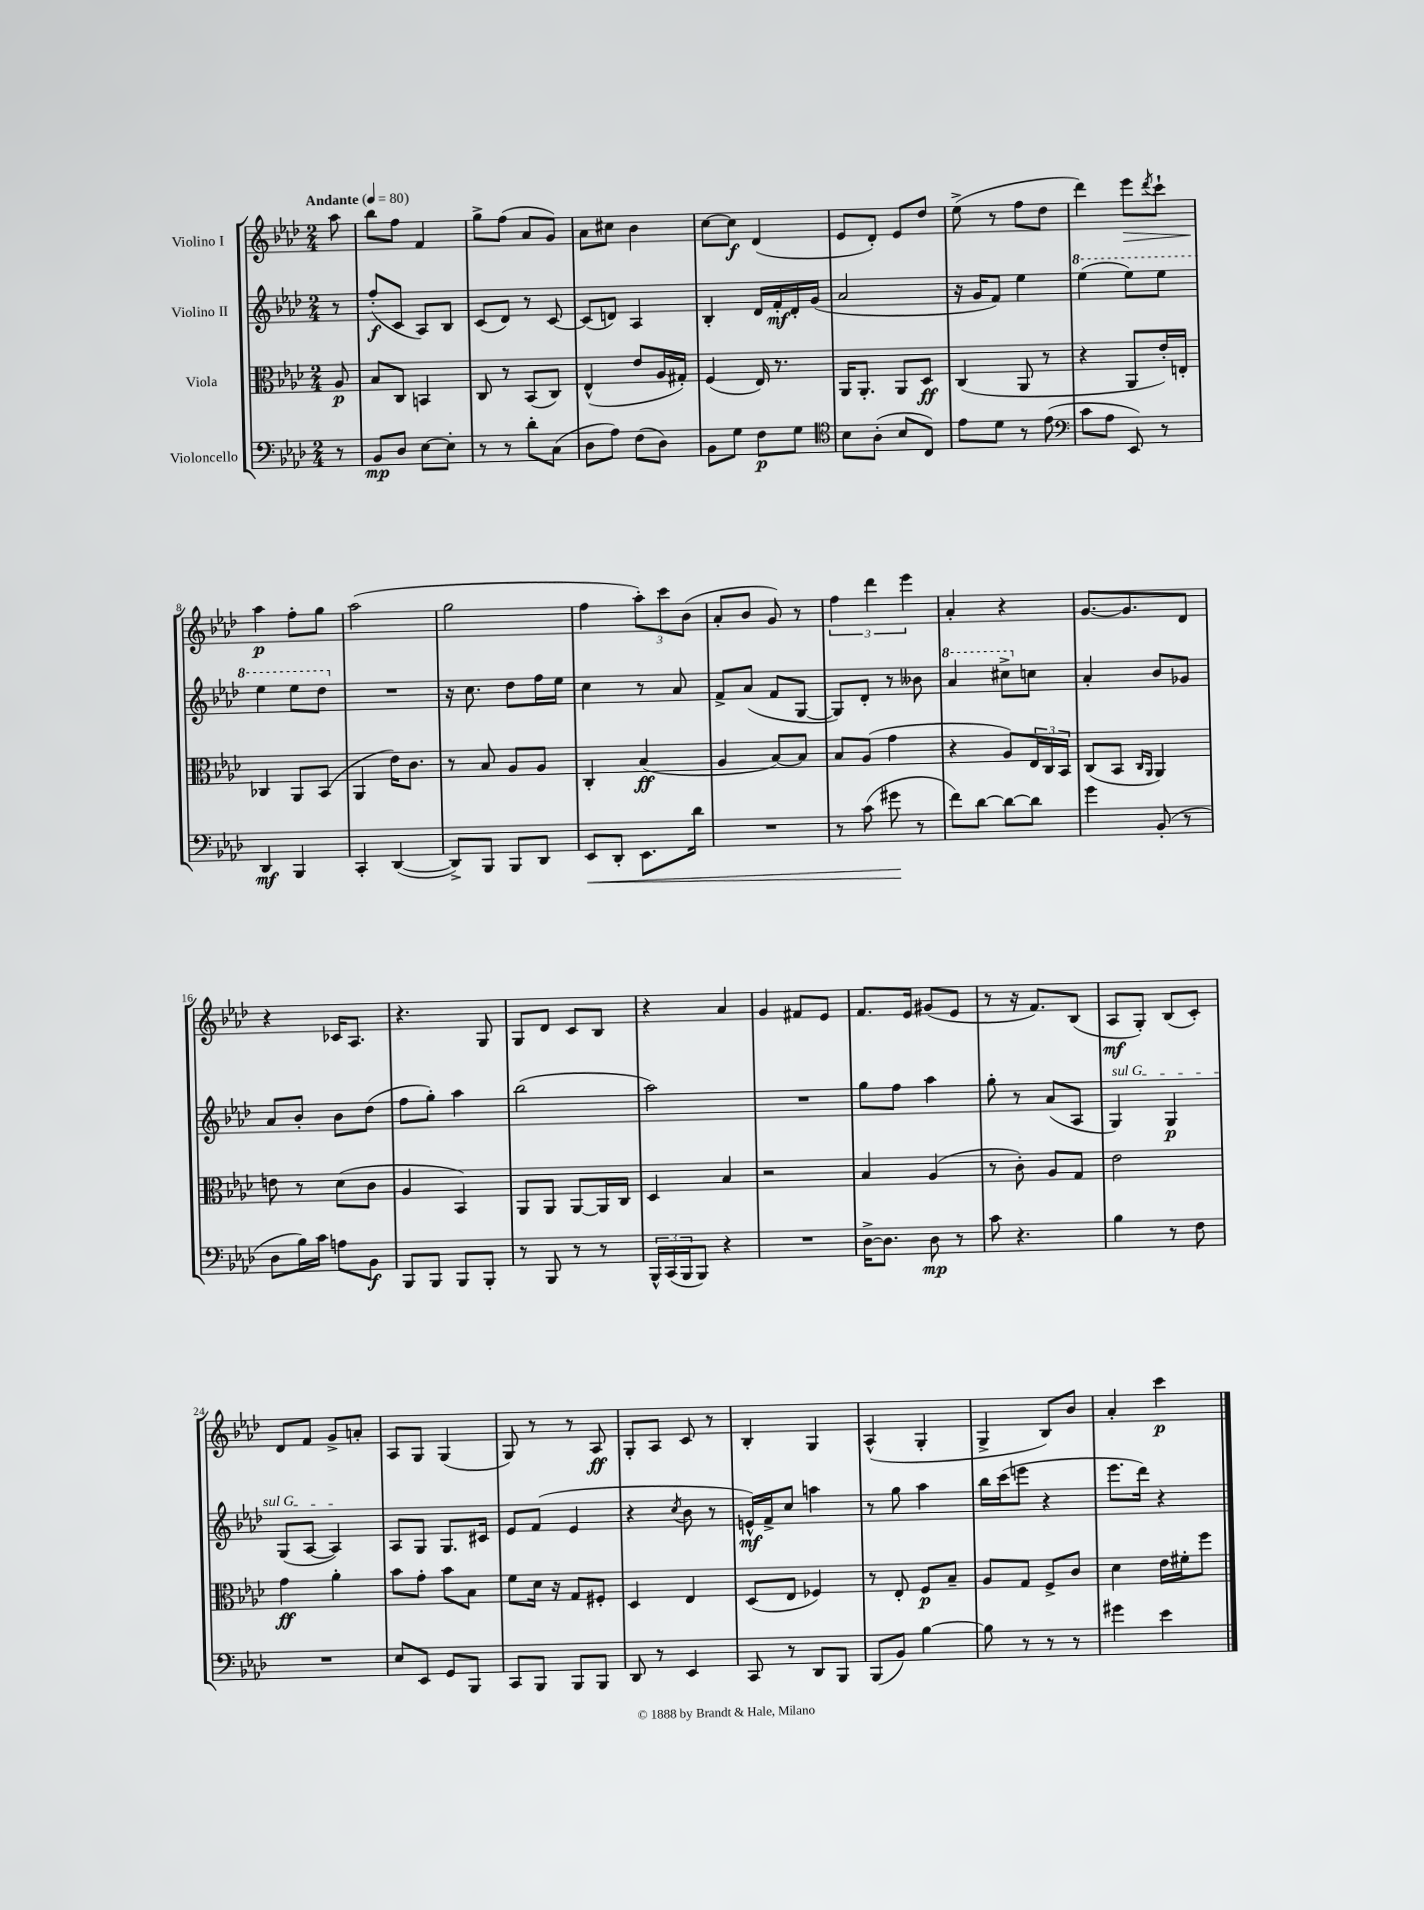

**kern	**dynam	**kern	**dynam	**kern	**dynam	**kern	**dynam
*part4	*part4	*part3	*part3	*part2	*part2	*part1	*part1
*staff4	*staff4	*staff3	*staff3	*staff2	*staff2	*staff1	*staff1
*I"Violoncello	*	*I"Viola	*	*I"Violino II	*	*I"Violino I	*
*clefF4	*	*clefC3	*	*clefG2	*	*clefG2	*
*k[b-e-a-d-]	*	*k[b-e-a-d-]	*	*k[b-e-a-d-]	*	*k[b-e-a-d-]	*
*M2/4	*	*M2/4	*	*M2/4	*	*M2/4	*
*MM80	*	*MM80	*	*MM80	*	*MM80	*
=	=	=	=	=	=	=	=
!	!	!	!	!	!	!LO:TX:a:B:t=Andante	!
8r	.	8A-/	p	8r	.	8aa-\	.
=1	=1	=1	=1	=1	=1	=1	=1
8BB-/L	mp	8B-/L	.	(8ff'/L	f	8bb-\L	.
8D-/J	.	8C/J	.	8c/J	.	8ff\J	.
[8E-\L	.	4BBn/	.	8A-/L)	.	4f/	.
8E-'\J]	.	.	.	8B-/J	.	.	.
=2	=2	=2	=2	=2	=2	=2	=2
8r	.	8C/	.	(8c/L	.	8gg^\L	.
8r	.	8r	.	8d-/J)	.	(8ff\J	.
8d-'\L	.	(8BB-/L	.	8r	.	8a-/L	.
(8C\J	.	8C/J)	.	[8c/	.	8g/J)	.
=3	=3	=3	=3	=3	=3	=3	=3
8D-\L	.	(4E-^^/	.	(8c/L]	.	8a-\L	.
8A-\J)	.	.	.	8dn/J)	.	8cc#X\J	.
(8F\L	.	8e-/L	.	4A-/	.	4b-\	.
8D-\J)	.	16A-/L	.	.	.	.	.
.	.	16G#X'/JJ)	.	.	.	.	.
=4	=4	=4	=4	=4	=4	=4	=4
8BB-\L	.	(4F/	.	4B-'/	.	[8cc\L	.
8G\J	.	.	.	.	.	8cc\J]	f
8F\L	p	16E-/)	.	16d-/LL	.	(4d-/	.
.	.	8.r	.	16f'/	mf	.	.
8G\J	.	.	.	16d-'/	.	.	.
.	.	.	.	(16g/JJ	.	.	.
=5	=5	=5	=5	=5	=5	=5	=5
*clefC4	*	*	*	*	*	*	*
8B-\L	.	16AA-/KL	.	2a-/	.	8e-/L	.
.	.	8.AA-'/J	.	.	.	.	.
(8A-'\J	.	.	.	.	.	8d-'/J)	.
8B-/L	.	8AA-/L	.	.	.	8e-/L	.
8C/J)	.	8D-/J	ff	.	.	8dd-/J	.
=6	=6	=6	=6	=6	=6	=6	=6
8e-\L	.	(4C/	.	16r	.	(8ee-^\	.
.	.	.	.	16g/KL	.	.	.
8d-\J	.	.	.	8f/J)	.	8r	.
8r	.	8AA-/	.	4ee-\	.	8ff\L	.
(8e-\	.	8r	.	.	.	8dd-\J	.
=7	=7	=7	=7	=7	=7	=7	=7
*clefF4	*	*	*	*	*	*	*
*	*	*	*	*8va	*	*	*
8c\L	.	4r	.	(4eee-\	.	4ddd-\)	.
8A-\J	.	.	.	.	.	.	.
!	!	!	!	!	!	!	!LO:HP:b
8EE-/)	.	8AA-/L	.	8eee-\L)	.	8eee-\L	>
.	.	.	.	.	.	8qddd-/	.
8r	.	16e-'/L)	.	8eee-\J	.	8ccc`\J	.
.	.	16En'/JJ	.	.	.	.	.
!!LO:LB:g=z
=8	=8	=8	=8	=8	=8	=8	=8
4DD-/	mf	4C-X/	.	4eee-\	.	4aa-\	p
4BBB-/	.	8AA-/L	.	8eee-\L	.	8ff'\L	]
.	.	(8BB-/J	.	8ddd-\J	.	8gg\J	.
=9	=9	=9	=9	=9	=9	=9	=9
*	*	*	*	*X8va	*	*	*
4CC'/	.	4AA-/	.	2r	.	(2aa-\	.
([4DD-/	.	16e-\KL)	.	.	.	.	.
.	.	8.c\J	.	.	.	.	.
=10	=10	=10	=10	=10	=10	=10	=10
8DD-^/L])	.	8r	.	16r	.	2gg\	.
.	.	.	.	8.cc\	.	.	.
8BBB-/J	.	8B-/	.	.	.	.	.
8BBB-/L	.	8A-/L	.	8dd-\L	.	.	.
8DD-/J	.	8A-/J	.	16ff\L	.	.	.
.	.	.	.	16ee-\JJ	.	.	.
=11	=11	=11	=11	=11	=11	=11	=11
!	!LO:HP:b	!	!	!	!	!	!
8EE-/L	<	4C'/	.	4cc\	.	4ff\	.
8DD-'/J	.	.	.	.	.	.	.
8.EE-\L	.	(4B-/	ff	8r	.	12aa-'\L)	.
.	.	.	.	.	.	12ccc\	.
.	.	.	.	8a-/	.	.	.
.	.	.	.	.	.	(12b-\J	.
16d-\Jk	.	.	.	.	.	.	.
=12	=12	=12	=12	=12	=12	=12	=12
2r	.	4A-/	.	8f^/L	.	8a-'/L	.
.	.	.	.	(8a-/J	.	8b-/J	.
.	.	[8B-/L)	.	8f/L	.	8g/)	.
.	.	8B-/J]	.	[8G/J	.	8r	.
=13	=13	=13	=13	=13	=13	=13	=13
8r	.	8B-/L	.	8G/L])	.	6ff\	.
(8c\	.	(8A-/J	.	8d-'/J	.	.	.
.	.	.	.	.	.	6ddd-\	.
8g#X\	.	4g\	.	8r	.	.	.
.	.	.	.	.	.	6eee-\	.
8r	[	.	.	8b--X\	.	.	.
=14	=14	=14	=14	=14	=14	=14	=14
*	*	*	*	*8va	*	*	*
8f\L)	.	4r	.	4aa-/	.	4a-'/	.
[8d-\J	.	.	.	.	.	.	.
8d-\L_	.	8A-/L)	.	8ccc#X^\L	.	4r	.
*	*	*	*	*X8va	*	*	*
8d-\J]	.	24E-/L	.	8ccn\J	.	.	.
.	.	24C/	.	.	.	.	.
.	.	24BB-/JJ	.	.	.	.	.
=15	=15	=15	=15	=15	=15	=15	=15
4g\	.	(8C/L	.	4a-'/	.	[8.g/L	.
.	.	8BB-/J	.	.	.	.	.
.	.	.	.	.	.	8.g/]	.
.	.	16qqC/LL	.	.	.	.	.
.	.	16qqAA-/JJ	.	.	.	.	.
(8BB-'/	.	4AA-/)	.	8b-/L	.	.	.
8r	.	.	.	8g-X/J	.	8d-/J	.
!!LO:LB:g=z
=16	=16	=16	=16	=16	=16	=16	=16
8D-\L	.	8en\	.	8a-/L	.	4r	.
16B-\L)	.	8r	.	8b-'/J	.	.	.
16c\JJ	.	.	.	.	.	.	.
8An\L	.	(8d-\L	.	8b-\L	.	16c-X/KL	.
.	.	.	.	.	.	8.A-/J	.
8BB-\J	f	8c\J	.	(8dd-\J	.	.	.
=17	=17	=17	=17	=17	=17	=17	=17
8BBB-/L	.	4A-/	.	8ff\L	.	4.r	.
8BBB-/J	.	.	.	8gg'\J)	.	.	.
8BBB-/L	.	4BB-/)	.	4aa-\	.	.	.
8BBB-'/J	.	.	.	.	.	8G/	.
=18	=18	=18	=18	=18	=18	=18	=18
8r	.	8AA-/L	.	(2bb-\	.	8G/L	.
8BBB-/	.	8AA-/J	.	.	.	8d-/J	.
8r	.	[8AA-/L	.	.	.	8c/L	.
8r	.	16AA-/L]	.	.	.	8B-/J	.
.	.	16C/JJ	.	.	.	.	.
=19	=19	=19	=19	=19	=19	=19	=19
24BBB-^^/LL	.	4D-/	.	2aa-\)	.	4r	.
(24CC/	.	.	.	.	.	.	.
24BBB-/J	.	.	.	.	.	.	.
8BBB-/J)	.	.	.	.	.	.	.
4r	.	4B-/	.	.	.	4a-/	.
=20	=20	=20	=20	=20	=20	=20	=20
2r	.	2r	.	2r	.	4g/	.
.	.	.	.	.	.	8f#X/L	.
.	.	.	.	.	.	8e-/J	.
=21	=21	=21	=21	=21	=21	=21	=21
[16D-^\KL	.	4B-/	.	8gg\L	.	8.f/L	.
8.D-\J]	.	.	.	.	.	.	.
.	.	.	.	8ff\J	.	.	.
.	.	.	.	.	.	16e-/Jk	.
8D-\	mp	(4A-/	.	4aa-\	.	(8g#X/L	.
8r	.	.	.	.	.	8e-/J	.
=22	=22	=22	=22	=22	=22	=22	=22
8c\	.	8r	.	8gg'\	.	8r	.
4.r	.	8c'\)	.	8r	.	16r	.
.	.	.	.	.	.	8.f/L)	.
.	.	8A-/L	.	(8a-/L	.	.	.
.	.	8G/J	.	8A-/J	.	(8B-/J	.
=23	=23	=23	=23	=23	=23	=23	=23
!	!	!	!	!LO:TX:a:i:t=sul G	!	!	!
4B-\	.	2e-\	.	4G/)	.	8A-/L	mf
.	.	.	.	.	.	8G'/J)	.
8r	.	.	.	4G/	p	(8B-/L	.
8F\	.	.	.	.	.	8c'/J)	.
!!LO:LB:g=z
=24	=24	=24	=24	=24	=24	=24	=24
2r	.	4g\	ff	(8G/L	.	8d-/L	.
.	.	.	.	[8A-/J	.	8f/J	.
.	.	4a-'\	.	4A-/])	.	8g^/L	.
.	.	.	.	.	.	8an'/J	.
=25	=25	=25	=25	=25	=25	=25	=25
8E-/L	.	8b-\L	.	8A-/L	.	8A-/L	.
8EE-/J	.	8g'\J	.	8G/J	.	8G/J	.
8GG/L	.	8b-\L	.	8.G/L	.	(4G/	.
8BBB-/J	.	8B-\J	.	.	.	.	.
.	.	.	.	16c#X/Jk	.	.	.
=26	=26	=26	=26	=26	=26	=26	=26
8CC/L	.	8f\L	.	8e-/L	.	8G/)	.
8BBB-/J	.	16d-\Jk	.	(8f/J	.	8r	.
.	.	16r	.	.	.	.	.
8BBB-/L	.	8G/L	.	4e-/	.	8r	.
8BBB-/J	.	8F#X'/J	.	.	.	8A-/	ff
=27	=27	=27	=27	=27	=27	=27	=27
8DD-/	.	4D-/	.	4r	.	8G'/L	.
8r	.	.	.	.	.	8A-/J	.
.	.	.	.	8qcc/	.	.	.
4EE-/	.	4E-/	.	8b-\	.	8c/	.
.	.	.	.	8r	.	8r	.
=28	=28	=28	=28	=28	=28	=28	=28
8CC/	.	(8D-/L	.	16en^^/LL)	mf	4B-'/	.
.	.	.	.	16f^/J	.	.	.
8r	.	8E-/J	.	8cc/J	.	.	.
8DD-/L	.	4F-X/)	.	4aan\	.	4G/	.
8BBB-/J	.	.	.	.	.	.	.
=29	=29	=29	=29	=29	=29	=29	=29
(8BBB-/L	.	8r	.	8r	.	(4A-^^/	.
8BB-/J)	.	8E-'/	.	8gg\	.	.	.
[4B-\	.	8F/L	p	4aa-\	.	4G'/	.
.	.	8B-~/J	.	.	.	.	.
=30	=30	=30	=30	=30	=30	=30	=30
8B-\]	.	8A-/L	.	16bb-\LL	.	4G^/	.
.	.	.	.	(16ccc\J	.	.	.
8r	.	8G/J	.	8eeen\J	.	.	.
8r	.	8F^/L	.	4r	.	8B-/L)	.
8r	.	8c/J	.	.	.	8b-/J	.
=31	=31	=31	=31	=31	=31	=31	=31
4g#X\	.	4d-\	.	8.eee-\L	.	4a-'/	.
.	.	.	.	16ddd-\Jk)	.	.	.
4e-\	.	16e-\LL	.	4r	.	4ccc\	p
.	.	16f#X'\J	.	.	.	.	.
.	.	8ff\J	.	.	.	.	.
==	==	==	==	==	==	==	==
*-	*-	*-	*-	*-	*-	*-	*-
